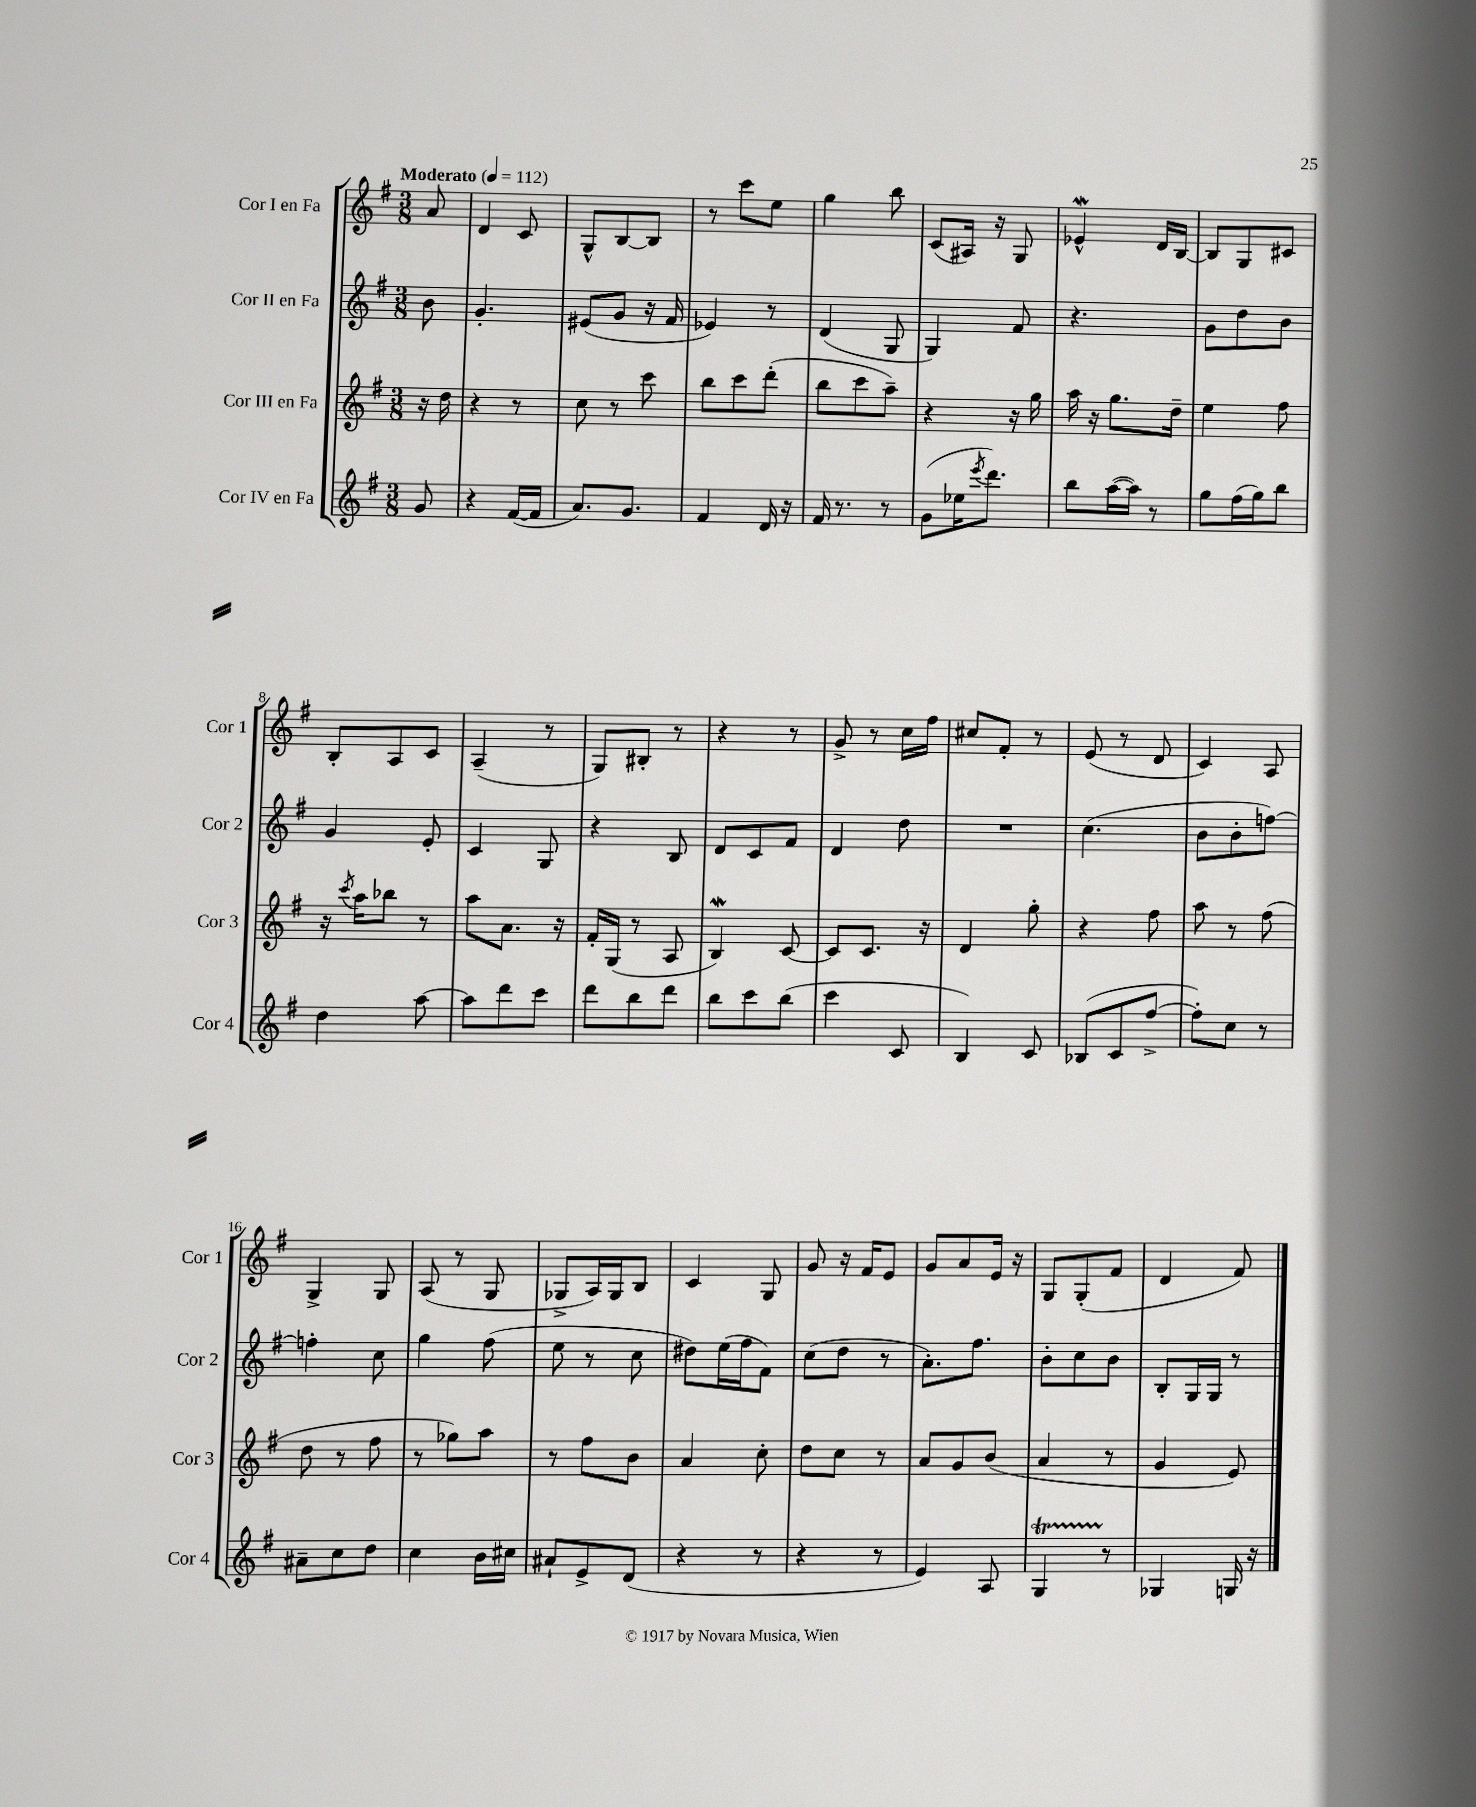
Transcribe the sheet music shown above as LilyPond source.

<<
\new StaffGroup <<
\new Staff = "s0" \with { instrumentName = "Cor I en Fa" shortInstrumentName = "Cor 1" } {
    \clef treble \key g \major \numericTimeSignature \time 3/8 \partial 8 \tempo "Moderato" 4 = 112
    a'8 |
    d'4 c'8 |
    g8-^ b8~ b8 |
    r8 c'''8 e''8 |
    g''4 b''8 |
    c'8( ais16) r16 g8 |
    ees'4-^\mordent d'16 b16~ |
    b8 g8 cis'8 |
    b8-. a8 c'8 |
    a4--( r8 |
    g8) bis8-. r8 |
    r4 r8 |
    g'8-> r8 c''16 fis''16 |
    cis''8 fis'8-. r8 |
    e'8( r8 d'8 |
    c'4) a8 |
    g4-> g8 |
    a8( r8 g8 |
    ges8-> a16) ges16 b8 |
    c'4 g8 |
    g'8 r16 fis'16 e'8 |
    g'8 a'8 e'16 r16 |
    g8 g8-.( fis'8 |
    d'4 fis'8) \bar "|." |
}
\new Staff = "s1" \with { instrumentName = "Cor II en Fa" shortInstrumentName = "Cor 2" } {
    \clef treble \key g \major \numericTimeSignature \time 3/8 \partial 8
    b'8 |
    g'4.-. |
    eis'8( g'8 r16 fis'16 |
    ees'4) r8 |
    d'4( g8 |
    g4) fis'8 |
    r4. |
    g'8 d''8 b'8 |
    g'4 e'8-. |
    c'4 g8 |
    r4 b8 |
    d'8 c'8 fis'8 |
    d'4 d''8 |
    R4. |
    c''4.( |
    b'8 b'8-. f''8~) |
    f''4-. c''8 |
    g''4 fis''8( |
    e''8 r8 c''8 |
    dis''8) e''16( fis''16 fis'8) |
    c''8( d''8 r8 |
    a'8.-.) fis''8. |
    b'8-. c''8 b'8 |
    b8-. g16 g16 r8 \bar "|." |
}
\new Staff = "s2" \with { instrumentName = "Cor III en Fa" shortInstrumentName = "Cor 3" } {
    \clef treble \key g \major \numericTimeSignature \time 3/8 \partial 8
    r16 d''16 |
    r4 r8 |
    c''8 r8 c'''8 |
    b''8 c'''8 d'''8-.( |
    b''8 c'''8 a''8--) |
    r4 r16 g''16 |
    a''16 r16 g''8. d''16-- |
    e''4 fis''8 |
    r16 \acciaccatura { c'''8 } a''16 bes''8 r8 |
    a''8 a'8. r16 |
    fis'16-. g16( r8 a8 |
    b4\mordent) c'8~ |
    c'8 c'8. r16 |
    d'4 g''8-. |
    r4 fis''8 |
    a''8 r8 fis''8( |
    d''8 r8 fis''8 |
    r8 ges''8) a''8 |
    r8 fis''8 b'8 |
    a'4 c''8-. |
    d''8 c''8 r8 |
    a'8 g'8 b'8( |
    a'4 r8 |
    g'4 e'8) \bar "|." |
}
\new Staff = "s3" \with { instrumentName = "Cor IV en Fa" shortInstrumentName = "Cor 4" } {
    \clef treble \key g \major \numericTimeSignature \time 3/8 \partial 8
    g'8 |
    r4 fis'16~( fis'16 |
    a'8.) g'8. |
    fis'4 d'16 r16 |
    fis'16 r8. r8 |
    g'8( ees''16 \acciaccatura { e'''8 } d'''8.) |
    b''8 a''16~( a''16) r8 |
    g''8 fis''16( g''16) b''8 |
    d''4 a''8~ |
    a''8 d'''8 c'''8 |
    d'''8 b''8 d'''8 |
    b''8 c'''8 b''8( |
    c'''4 c'8 |
    b4) c'8 |
    bes8( c'8 fis''8~-> |
    fis''8-.) c''8 r8 |
    ais'8-- c''8 d''8 |
    c''4 b'16 cis''16 |
    ais'8-! e'8-> d'8( |
    r4 r8 |
    r4 r8 |
    e'4) a8 |
    g4\startTrillSpan r8\stopTrillSpan |
    ges4 g16 r16 \bar "|." |
}
>>
>>
